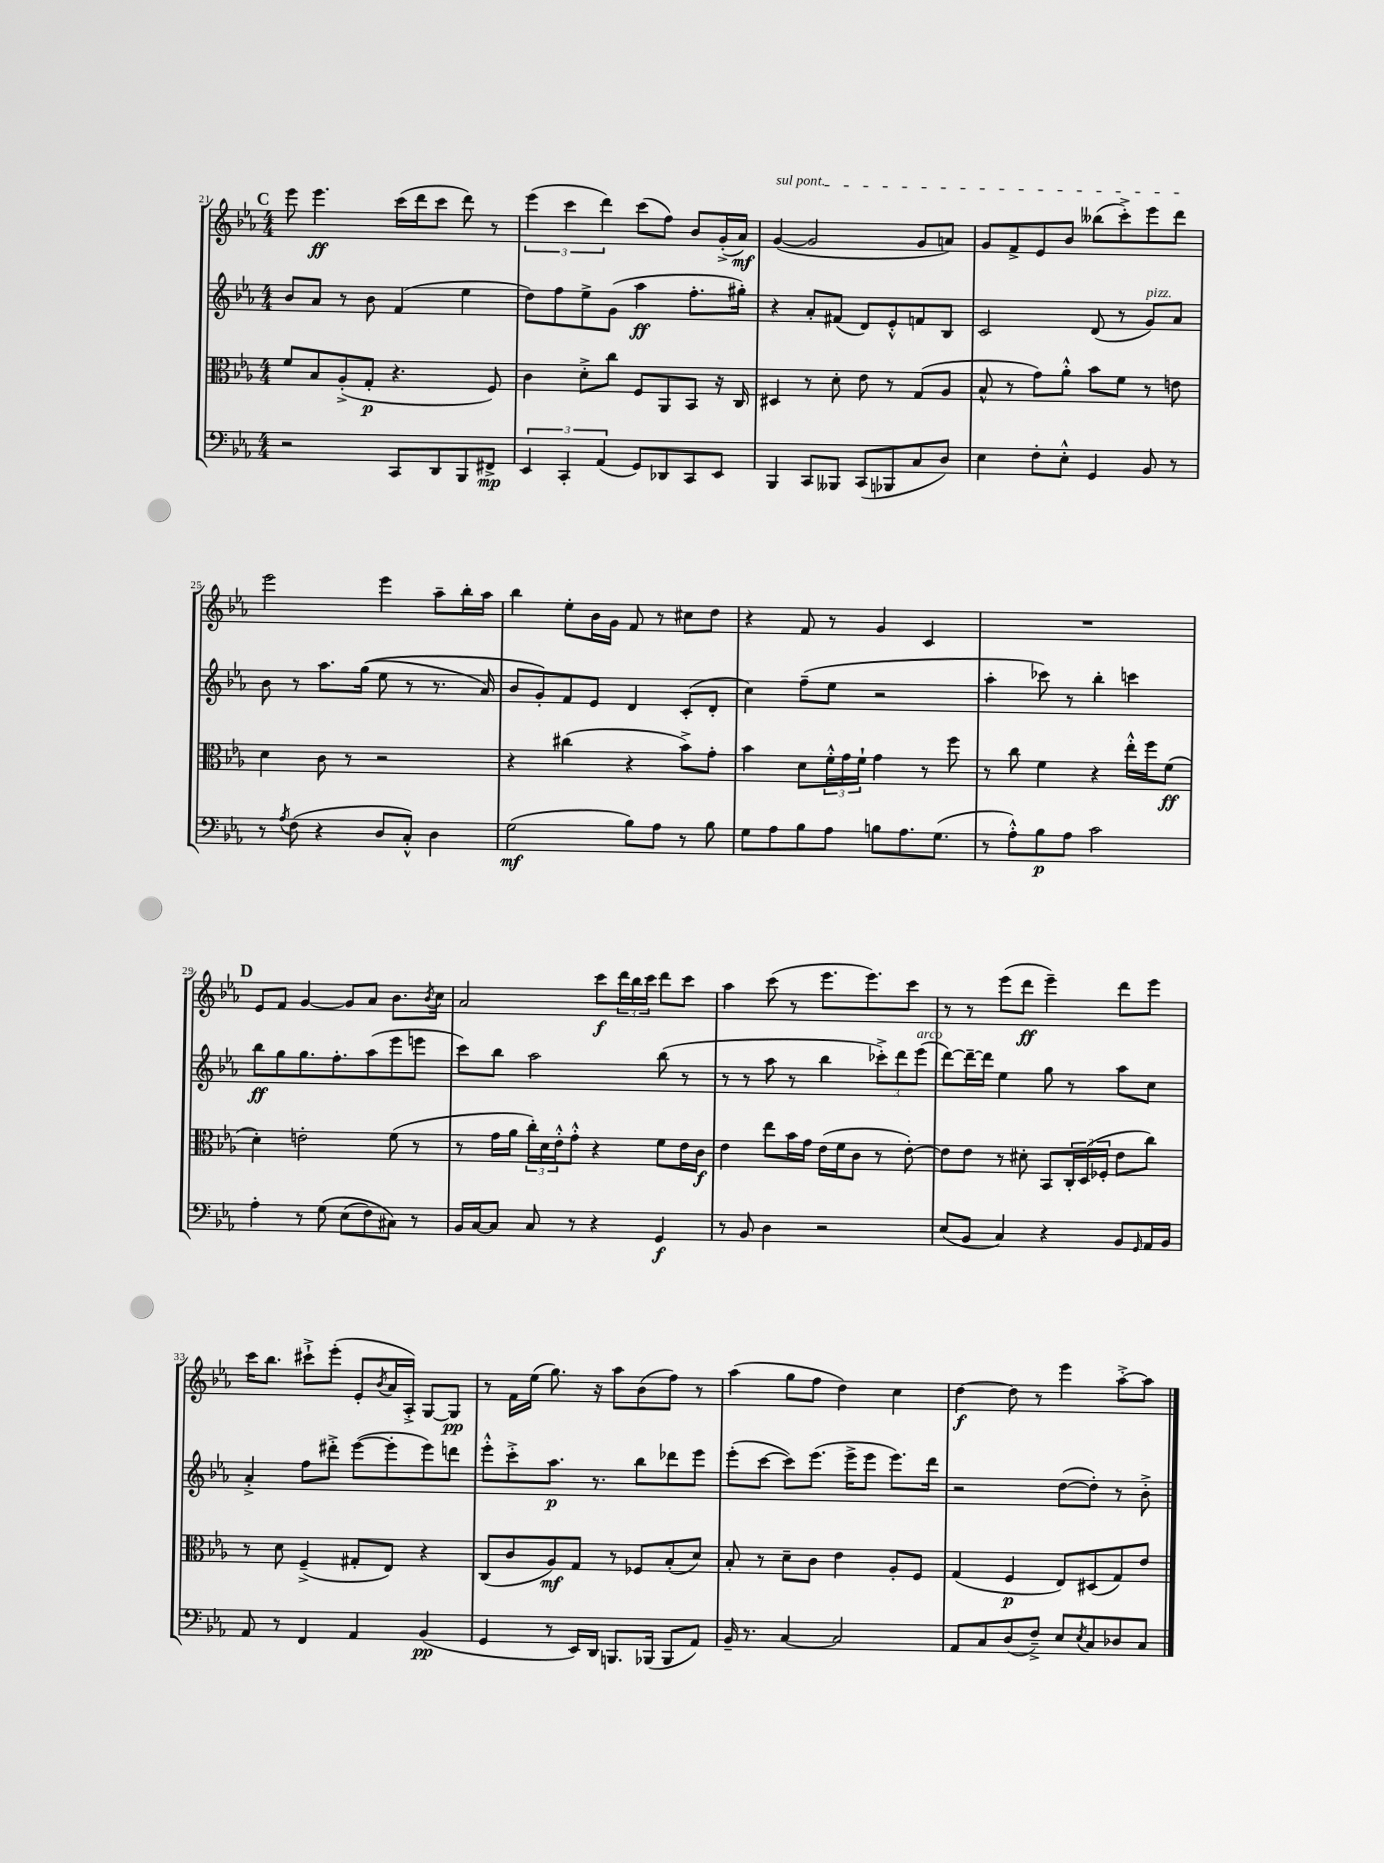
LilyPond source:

<<
\new StaffGroup <<
\new Staff = "s0" {
    \clef treble \key ees \major \numericTimeSignature \time 4/4
    \mark \markup { \bold "C" } ees'''8 ees'''4.\ff c'''16( d'''16 c'''8 d'''8) r8 |
    \tuplet 3/2 { ees'''4( c'''4 d'''4) } c'''8( f''8) bes'8 g'16-.->( aes'16\mf) |
    \once \override TextSpanner.bound-details.left.text = \markup { \italic "sul pont." } g'4~\startTextSpan( g'2 g'8 a'8) |
    g'8 f'8-> ees'8 bes'8 beses''8( c'''8-.->) ees'''8 d'''8\stopTextSpan |
    ees'''2 ees'''4 aes''8-- bes''16-. aes''16 |
    bes''4 ees''8-. bes'16 g'16 f'8 r8 cis''8 d''8 |
    r4 f'8 r8 g'4 c'4 |
    R1 |
    \mark \markup { \bold "D" } ees'8 f'8 g'4~ g'8 aes'8 bes'8. \acciaccatura { bes'8 } c''16 |
    aes'2 c'''8\f \tuplet 3/2 { d'''16 bes''16 c'''16 } d'''8 c'''8 |
    aes''4 c'''8( r8 ees'''8. ees'''8.) c'''8 |
    r8 r8 ees'''8( d'''8\ff ees'''4--) d'''8 ees'''8 |
    c'''16 bes''8. cis'''8-!-> ees'''8-.( ees'8-. \acciaccatura { bes'8 } aes'16 aes16-.->) g8~ g8\pp |
    r8 f'16 ees''16( g''8.) r16 aes''8 bes'8( f''8) r8 |
    aes''4( g''8 f''8 d''4) c''4 |
    d''4~\f d''8 r8 ees'''4 aes''8~-.-> aes''8 \bar "|." |
}
\new Staff = "s1" {
    \clef treble \key ees \major \numericTimeSignature \time 4/4
    \mark \markup { \bold "C" } bes'8 aes'8 r8 bes'8 f'4( ees''4 |
    d''8) f''8 ees''8-> g'8( aes''4\ff f''8.-. gis''16-.) |
    r4 aes'8-. fis'8( d'8) ees'8-.-^ f'8 bes8 |
    c'2 d'8( r8 g'8^\markup { \italic "pizz." }) aes'8 |
    bes'8 r8 aes''8. g''16(\( ees''8 r8 r8. aes'16) |
    bes'8 g'8-.\) f'8 ees'8 d'4 c'8-.( d'8-. |
    c''4) f''8--( ees''8 r2 |
    aes''4-. ces'''8) r8 bes''4-. c'''4 |
    \mark \markup { \bold "D" } bes''8\ff g''8 g''8. f''8.-. aes''8( ees'''8 e'''8 |
    c'''8) bes''8 aes''2 bes''8( r8 |
    r8 r8 aes''8 r8 bes''4 \tuplet 3/2 { ces'''8-.->) d'''8 ees'''8^\markup { \italic "arco" }( } |
    d'''8~) d'''16~-- d'''16 ees''4 g''8 r8 aes''8 c''8 |
    aes'4-.-> f''8 dis'''8-.-> ees'''8~( ees'''8-. ees'''8) d'''8 |
    ees'''8-.-^ c'''8-.-> aes''8.\p r8. bes''8 des'''8 ees'''8 |
    ees'''8-.( c'''8~ c'''8) ees'''8.( ees'''16-> ees'''8 ees'''8.) d'''16 |
    r2 d''8~( d''8-.) r8 bes'8-.-> \bar "|." |
}
\new Staff = "s2" {
    \clef alto \key ees \major \numericTimeSignature \time 4/4
    \mark \markup { \bold "C" } f'8 bes8 aes8-.->( g8-.\p r4. f8) |
    c'4 d'8-.-> c''8 f8 aes,8 bes,8 r16 c16 |
    dis4 r8 d'8-. ees'8 r8 g8( aes8 |
    bes8-^ r8 g'8) aes'8-.-^ bes'8 f'8 r8 e'8 |
    d'4 c'8 r8 r2 |
    r4 cis''4( r4 bes'8->) g'8-. |
    bes'4 d'8 \tuplet 3/2 { f'16-.-^ g'16 f'16-! } g'4 r8 f''8 |
    r8 c''8 f'4 r4 ees''16-.-^ f''16 f'8\ff( |
    \mark \markup { \bold "D" } d'4-.) e'2-. f'8( r8 |
    r8 g'16 aes'16 \tuplet 3/2 { c''16-.) d'16 ees'16-.-^ } g'8-.-^ r4 f'8 ees'16 c'16\f |
    ees'4 ees''8 bes'16 g'16 ees'16( f'16 c'8 r8 ees'8~-.) |
    ees'8 ees'8 r8 dis'8-. bes,8 \tuplet 3/2 { c16-. d16( fes16-. } ees'8 c''8) |
    r8 d'8 f4--->( gis8-. ees8) r4 |
    c8( c'8 aes8\mf) g8 r8 fes8 bes8-.( d'8) |
    bes8-. r8 d'8-- c'8 ees'4 aes8-. f8 |
    g4( f4\p ees8) dis8( g8) ees'8 \bar "|." |
}
\new Staff = "s3" {
    \clef bass \key ees \major \numericTimeSignature \time 4/4
    \mark \markup { \bold "C" } r2 c,8 d,8 bes,,8 fis,8->\mp |
    \tuplet 3/2 { ees,4 c,4-. aes,4( } g,8) des,8 c,8 ees,8 |
    bes,,4 c,8 beses,,8 c,8( bes,,8 c8 d8) |
    ees4 f8-. ees8-.-^ g,4 bes,8 r8 |
    r8 \acciaccatura { aes8 } f8( r4 d8 c8-.-^) d4 |
    g2\mf( bes8) aes8 r8 bes8 |
    g8 aes8 bes8 aes8 b8 aes8. g8.( |
    r8 aes8-.-^) bes8\p aes8 c'2 |
    \mark \markup { \bold "D" } aes4-. r8 g8\( ees8( f8) cis8\) r8 |
    bes,16 c16~ c8 c8 r8 r4 g,4\f |
    r8 bes,8 d4 r2 |
    ees8( bes,8 c4) r4 bes,8 \grace { g,16 } aes,16 bes,16 |
    aes,8 r8 f,4 aes,4 bes,4\pp( |
    g,4 r8 ees,16) d,16 b,,8. bes,,16( bes,,8 aes,8) |
    bes,16-- r8. c4~ c2 |
    aes,8 c8 d8( f8--->) ees8 \acciaccatura { ees8 } c8 des8 c8 \bar "|." |
}
>>
>>
\layout { \context { \Score currentBarNumber = #21 } }
